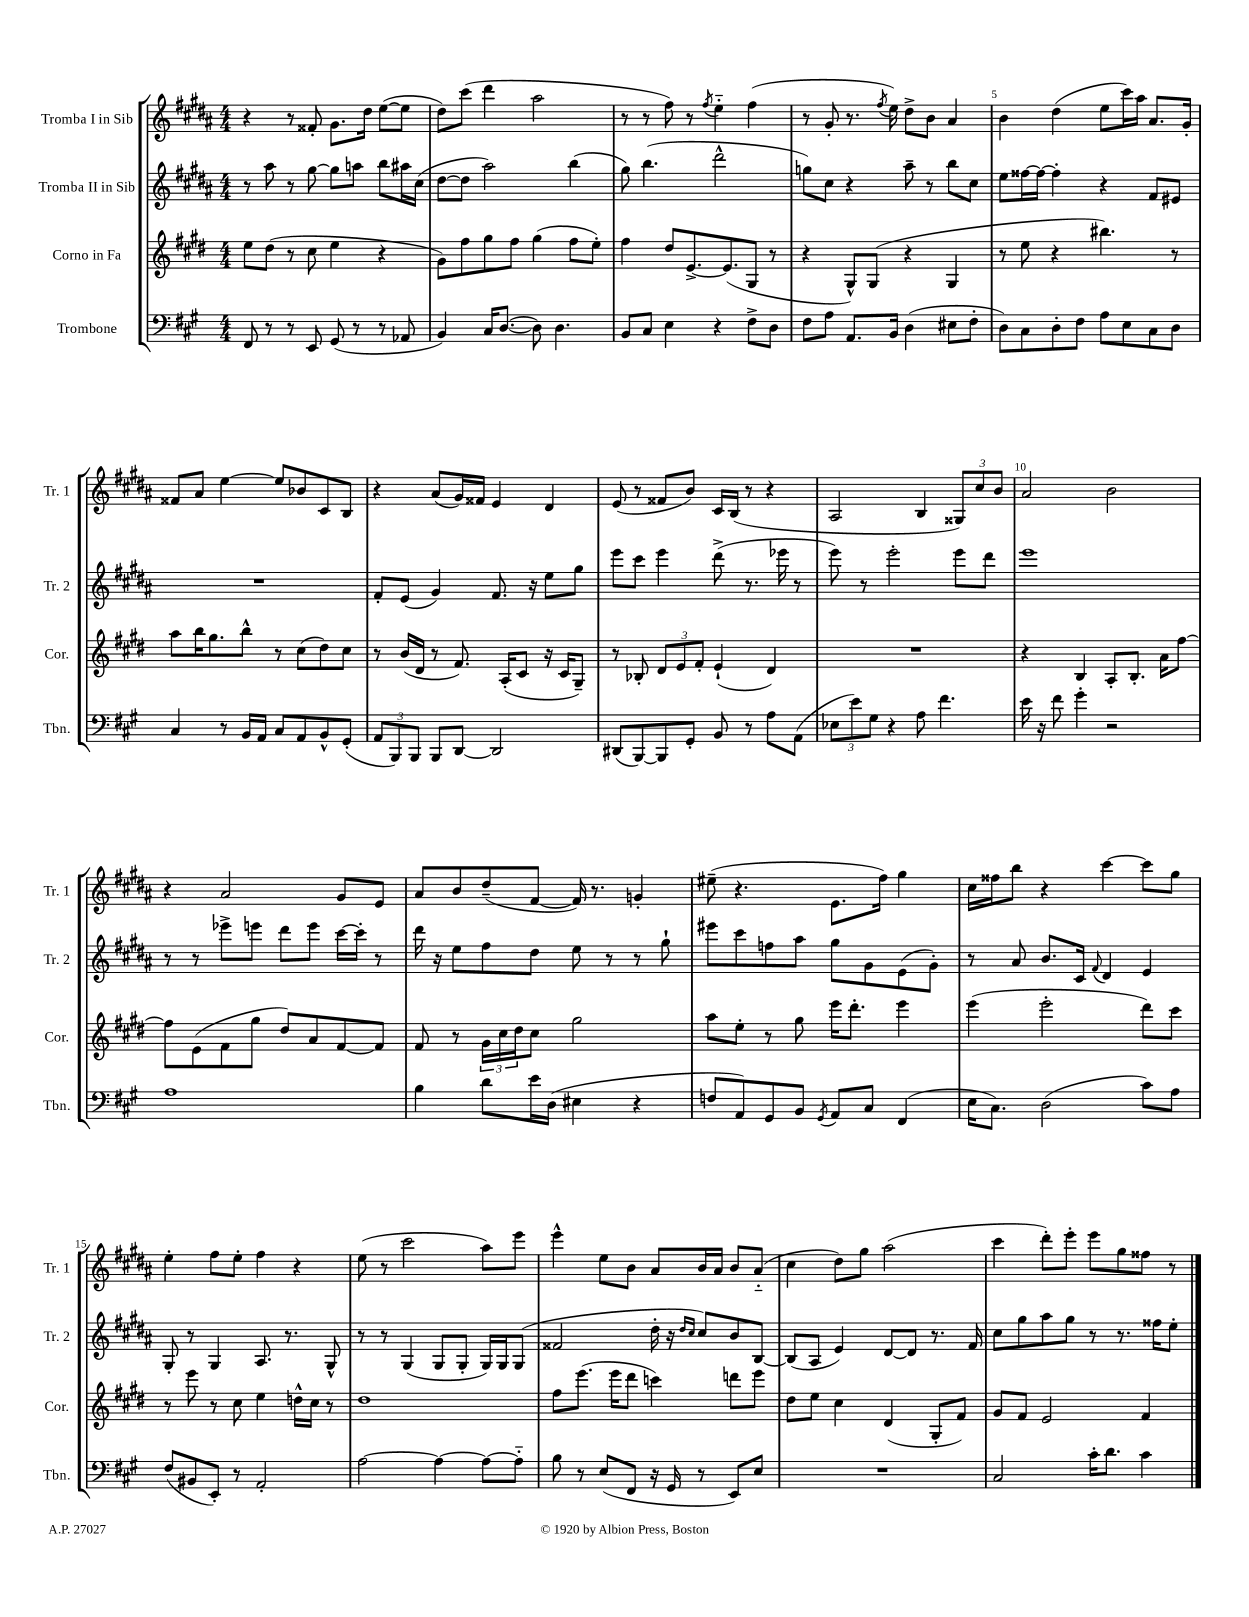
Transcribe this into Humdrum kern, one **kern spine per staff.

**kern	**kern	**kern	**kern
*staff4	*staff3	*staff2	*staff1
*clefF4	*clefG2	*clefG2	*clefG2
*k[f#c#g#]	*k[f#c#g#d#]	*k[f#c#g#d#a#]	*k[f#c#g#d#a#]
*M4/4	*M4/4	*M4/4	*M4/4
8FF#/	8ee\L	8r	4r
8r	(8dd#\J	8aa#\	.
8r	8r	8r	8r
8EE/	8cc#\	[8gg#\	8f##'/
(8GG#/	4ee\	8gg#\]L	8.g#\L
8r	.	8aa\J	.
.	.	.	16dd#\Jk
8r	4r	8bb\L	([8ee\L
8AA-/	.	16aa#\L	8ee\]J
.	.	(16cc#\JJ	.
=	=	=	=
4BB/)	8g#\L)	[8dd#\L	8dd#\L)
.	8ff#\	8dd#\]J	(8ccc#\J
16C#/LK	8gg#\	2aa#\)	4ddd#\
([8.D/J	.	.	.
.	8ff#\J	.	.
8D\])	(4gg#\	.	2aa#\
4.D\	.	.	.
.	8ff#\L	(4bb\	.
.	8ee'\J)	.	.
=	=	=	=
8BB/L	4ff#\	8gg#\)	8r
8C#/J	.	(4.bb\	8r
4E\	8dd#/L	.	8ff#\)
.	[8.e^/	.	8r
.	.	.	8qff#/
4r	.	2ddd#^^\	4ee'~\
.	(8.e/]	.	.
8F#^\L	8G#/J	.	(4ff#\
8D\J	8r	.	.
=	=	=	=
8F#\L	4r	8gg\L)	8r
8A\J	.	8cc#\J	8g#'/
8.AA/L	8G#^^/L)	4r	8.r
.	(8G#/J	.	.
.	.	.	8qff#/
16BB/Jk	.	.	16ee\)
(4D\	4r	8aa#~\	8dd#^\L
.	.	8r	8b\J
8E#\L	4G#/	8bb\L	4a#/
8F#'\J	.	8cc#\J	.
=	=	=	=
8D\L)	8r	8ee\L	4b\
8C#\	8ee\	[16ff##\L	.
.	.	16ff##\_JJ	.
8D'\	4r	4ff##'\]	(4dd#\
8F#\J	.	.	.
8A\L	4.bb#\)	4r	8ee\L
8E\	.	.	16ccc#\L)
.	.	.	16aa#\JJ
8C#\	.	8f#/L	8.a#/L
8D\J	8r	8e#/J	.
.	.	.	16g#'/Jk
=	=	=	=
4C#/	8aa\L	1r	8f##/L
.	16bb\K	.	8a#/J
.	8.gg#\	.	.
8r	.	.	[4ee\
16BB/LL	8bb^^\J	.	.
16AA/JJ	.	.	.
8C#/L	8r	.	8ee/]L
8AA/	(8cc#\L	.	8b-/
8BB^^/	8dd#\)	.	8c#/
(8GG#'/J	8cc#\J	.	8B/J
=	=	=	=
12AA/L	8r	8f#'/L	4r
12BBB/)	.	.	.
.	(16b/LL	(8e/J	.
12BBB/J	.	.	.
.	16d#/JJ	.	.
8BBB/L	8r	4g#/)	(8a#/L
[8DD/J	8.f#/)	.	16g#/L)
.	.	.	16f##/JJ
2DD/]	.	8.f#/	4e/
.	(16A'/LK	.	.
.	8c#/J	.	.
.	.	16r	.
.	16r	8ee\L	4d#/
.	16c#/LK	.	.
.	8G#~/J)	8gg#\J	.
=	=	=	=
(8DD#/L	8r	8eee\L	(8e/
[8BBB/)	8B-'/	8ccc#\J	8r
8BBB/]	12d#/L	4eee\	8f##/L
.	12e/	.	.
8GG#'/J	.	.	8b/J)
.	12f#'/J	.	.
8BB/	(4e`/	(8ddd#^\	16c#/LL
.	.	.	(16B/JJ
8r	.	8.r	8r
8A\L	4d#/)	.	4r
.	.	16eee-\	.
(8AA\J	.	8r	.
=	=	=	=
12E-\L	1r	8eee\)	2A#/
12e\)	.	.	.
.	.	8r	.
12G#\J	.	.	.
4r	.	2eee'\	.
8A\	.	.	4B/
4.f#\	.	.	.
.	.	8eee\L	12G##/L)
.	.	.	12cc#/
.	.	8ddd#\J	.
.	.	.	12b/J
=	=	=	=
16e\	4r	1eee	2a#/
16r	.	.	.
8f#\	.	.	.
4g#'\	4B/	.	.
2r	8A'/L	.	2b\
.	8.B'/J	.	.
.	16a\LK	.	.
.	[8ff#\J	.	.
=	=	=	=
1A	8ff#\]L	8r	4r
.	(8e\	8r	.
.	8f#\	8eee-^\L	2a#/
.	8gg#\J	8eee\J	.
.	8dd#/L)	8ddd#\L	.
.	8a/	8eee\J	.
.	[8f#/	[16ccc#\LL	8g#/L
.	.	16ccc#'\]JJ	.
.	8f#/]J	8r	8e/J
=	=	=	=
4B\	8f#/	16ddd#\	8a#/L
.	.	16r	.
.	8r	8ee\L	8b/
8d\L	24g#\LL	8ff#\	(8dd#~/
.	24cc#\	.	.
.	24dd#\J	.	.
16e\L	8cc#\J	8dd#\J	[8f#/J
(16D\JJ	.	.	.
4E#\	2gg#\	8ee\	16f#/])
.	.	.	8.r
.	.	8r	.
4r	.	8r	4g'/
.	.	8gg#`\	.
=	=	=	=
8F/L	8aa\L	8eee#\L	(8ee#~\
8AA/)	8ee'\J	8ccc#\	4.r
8GG#/	8r	8ff\	.
8BB/J	8gg#\	8aa#\J	.
8qGG#/	.	.	.
8AA/L	16eee\LK	8gg#\L	8.e\L
.	8.ddd#'\J	.	.
8C#/J	.	8g#\	.
.	.	.	16ff#\Jk)
(4FF#/	4eee\	(8e\	4gg#\
.	.	8g#'\J)	.
=	=	=	=
16E\LK	(4eee\	8r	16cc#\LL
8.C#\J)	.	.	16ff##\J
.	.	8a#/	8bb\J
(2D\	2eee'\	8.b/L	4r
.	.	16c#/Jk	.
.	.	8qqf#/	.
.	.	4d#/	[4ccc#\
8c#\L)	8ddd#\L)	4e/	8ccc#\]L
8A\J	8ccc#\J	.	8gg#\J
=	=	=	=
(8F#/L	8r	8G#'/	4ee'\
8BB#/	8eee\	8r	.
8EE'/J)	8r	4G#/	8ff#\L
8r	8cc#\	.	8ee'\J
2AA'/	4ee\	8.A#/	4ff#\
.	.	8.r	.
.	16dd^^\LL	.	4r
.	16cc#\JJ	.	.
.	8r	8G#^^/	.
=	=	=	=
[2A\	1dd#	8r	(8ee\
.	.	8r	8r
.	.	(4G#/	2ccc#\
4A\_	.	8G#/L	.
.	.	8G#'/J	.
8A\_L	.	16G#/LL)	8aa#\L)
.	.	16G#/J	.
8A'~\]J	.	(8G#/J	8eee\J
=	=	=	=
8B\	8ff#\L	2f##/	4eee^^\
8r	(8.eee\J	.	.
(8E/L	.	.	8ee\L
.	16eee\LK	.	.
8FF#/J	8ddd#\J	.	8b\J
16r	4ccc\)	16dd#'\	8a#/L
16GG#/	.	16r	.
.	.	16qqdd#/LL	.
.	.	16qqcc#/JJ	.
8r	.	8cc#/L)	16b/L
.	.	.	16a#/JJ
8EE/L)	8ddd\L	8b/	8b/L
8E/J	8eee\J	[8B/J	(8a#'~/J
=	=	=	=
1r	8dd#\L	(8B/]L	4cc#\
.	8ee\J	8A#/J	.
.	4cc#\	4e/)	8dd#\L)
.	.	.	8gg#\J
.	(4d#/	[8d#/L	(2aa#\
.	.	8d#/]J	.
.	8G#'/L	8.r	.
.	8f#/J)	.	.
.	.	16f#/	.
=	=	=	=
2C#/	8g#/L	8cc#\L	4ccc#\
.	8f#/J	8gg#\	.
.	2e/	8aa#\	8ddd#'\L)
.	.	8gg#\J	8eee'\J
16c#'\LK	.	8r	8eee\L
8.d\J	.	.	.
.	.	8.r	8gg#\
4c#\	4f#/	.	8ff##\J
.	.	16ff##\LK	.
.	.	8ee'\J	8r
==	==	==	==
*-	*-	*-	*-
